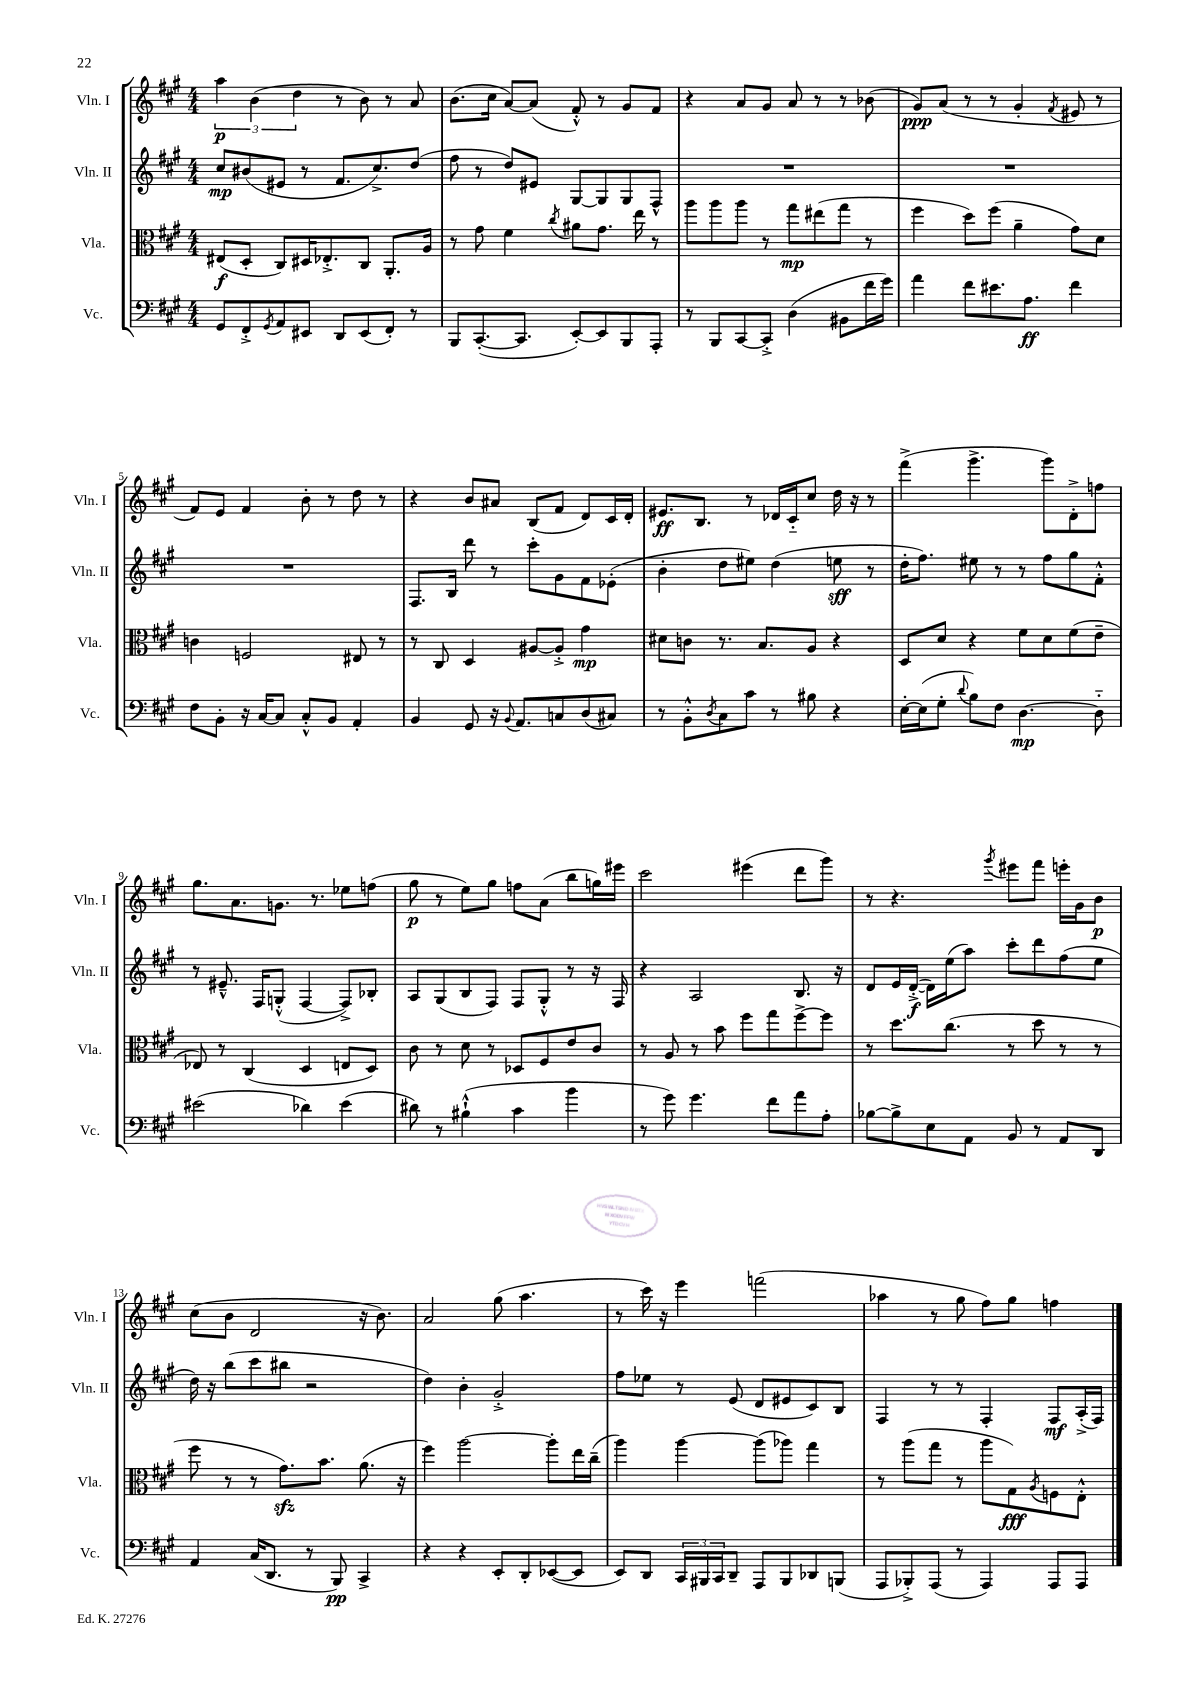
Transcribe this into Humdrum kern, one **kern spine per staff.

**kern	**dynam	**kern	**dynam	**kern	**dynam	**kern	**dynam
*part4	*part4	*part3	*part3	*part2	*part2	*part1	*part1
*staff4	*staff4	*staff3	*staff3	*staff2	*staff2	*staff1	*staff1
*I"Vc.	*	*I"Vla.	*	*I"Vln. II	*	*I"Vln. I	*
*I'Vc.	*	*I'Vla.	*	*I'Vln. II	*	*I'Vln. I	*
*clefF4	*	*clefC3	*	*clefG2	*	*clefG2	*
*k[f#c#g#]	*	*k[f#c#g#]	*	*k[f#c#g#]	*	*k[f#c#g#]	*
*M4/4	*	*M4/4	*	*M4/4	*	*M4/4	*
=1	=1	=1	=1	=1	=1	=1	=1
8GG#/L	.	(8E#X/L	f	8cc#/L	mp	6aa\	p
8FF#'^/	.	8D'/J	.	(8b#X/	.	.	.
.	.	.	.	.	.	(6b\	.
8qGG#/	.	.	.	.	.	.	.
8AA/	.	8C#/L)	.	8e#X/J	.	.	.
.	.	.	.	.	.	6dd\	.
8EE#X/J	.	16D#X/K	.	8r	.	.	.
.	.	8.E-X'^/	.	.	.	.	.
8DD/L	.	.	.	8.f#/L	.	8r	.
(8EE#/	.	8C#/J	.	.	.	8b\)	.
.	.	.	.	8.cc#^/)	.	.	.
8FF#'/J)	.	8.AA'/L	.	.	.	8r	.
8r	.	.	.	(8dd/J	.	8a/	.
.	.	16A/Jk	.	.	.	.	.
=2	=2	=2	=2	=2	=2	=2	=2
8BBB/L	.	8r	.	8ff#\	.	(8.b\L	.
([8.CC#'/	.	8g#\	.	8r	.	.	.
.	.	.	.	.	.	16cc#\Jk	.
.	.	4f#\	.	8dd/L)	.	[8a/L)	.
8.CC#/J]	.	.	.	.	.	.	.
.	.	.	.	8e#X/J	.	(8a/J]	.
.	.	8qcc#/	.	.	.	.	.
[8EE'/L)	.	8a#X\L	.	[8G#/L	.	8f#'^^/)	.
8EE/]	.	8.g#\J	.	8G#/]	.	8r	.
8BBB/	.	.	.	8G#/	.	8g#/L	.
.	.	16ee\	.	.	.	.	.
8AAA'/J	.	8r	.	8F#^^/J	.	8f#/J	.
=3	=3	=3	=3	=3	=3	=3	=3
8r	.	8aa\L	.	1r	.	4r	.
8BBB/L	.	8aa\	.	.	.	.	.
[8CC#/	.	8aa\J	.	.	.	8a/L	.
8CC#'^/J]	.	8r	.	.	.	8g#/J	.
(4D\	.	8gg#\L	mp	.	.	8a/	.
.	.	(8ee#X\	.	.	.	8r	.
8BB#X\L	.	8gg#\J	.	.	.	8r	.
16f#\L	.	8r	.	.	.	(8b-X\	.
16g#\JJ)	.	.	.	.	.	.	.
=4	=4	=4	=4	=4	=4	=4	=4
4a\	.	4ff#\	.	1r	.	8g#/L)	ppp
.	.	.	.	.	.	(8a/J	.
8f#\L	.	8dd\L)	.	.	.	8r	.
8.e#X\	.	(8ff#\J	.	.	.	8r	.
.	.	4a~\	.	.	.	4g#'/	.
8.A\J	ff	.	.	.	.	.	.
.	.	.	.	.	.	8qf#/	.
4f#\	.	8g#\L)	.	.	.	8e#X/	.
.	.	8d\J	.	.	.	8r	.
!!LO:LB:g=z
=5	=5	=5	=5	=5	=5	=5	=5
8F#\L	.	4cn\	.	1r	.	8f#/L)	.
8BB'\J	.	.	.	.	.	8e/J	.
16r	.	2Fn/	.	.	.	4f#/	.
[16C#/KL	.	.	.	.	.	.	.
8C#/J]	.	.	.	.	.	.	.
8C#'^^/L	.	.	.	.	.	8b'\	.
8BB/J	.	.	.	.	.	8r	.
4AA'/	.	8E#X/	.	.	.	8dd\	.
.	.	8r	.	.	.	8r	.
=6	=6	=6	=6	=6	=6	=6	=6
4BB/	.	8r	.	8.F#/L	.	4r	.
.	.	8C#/	.	.	.	.	.
.	.	.	.	16B/Jk	.	.	.
8GG#/	.	4D/	.	8ddd\	.	8b/L	.
16r	.	.	.	8r	.	8a#X/J	.
8qqBB/	.	.	.	.	.	.	.
8.AA/L	.	.	.	.	.	.	.
.	.	[8A#X/L	.	8ccc#'\L	.	(8B/L	.
8Cn/	.	8A#'^/J]	.	8g#\	.	8f#/J	.
(8D/	.	4g#\	mp	8f#\	.	8d/L)	.
8C#X/J)	.	.	.	(8e-X'\J	.	16c#/L	.
.	.	.	.	.	.	16d'/JJ	.
=7	=7	=7	=7	=7	=7	=7	=7
8r	.	8d#X\L	.	4b'\	.	8.e#X/L	ff
8BB'^^\L	.	8cn\J	.	.	.	.	.
.	.	.	.	.	.	8.B/J	.
8qD/	.	.	.	.	.	.	.
8C#\	.	8.r	.	8dd\L	.	.	.
8c#\J	.	.	.	8ee#X\J)	.	8r	.
.	.	8.B/L	.	.	.	.	.
8r	.	.	.	(4dd\	.	16d-X/LL	.
.	.	.	.	.	.	16c#/J	.
8B#X\	.	8A/J	.	.	.	8cc#/J	.
4r	.	4r	.	8een\	sff	16dd\	.
.	.	.	.	.	.	16r	.
.	.	.	.	8r	.	8r	.
=8	=8	=8	=8	=8	=8	=8	=8
[16E'\LL	.	8D/L	.	16dd'\KL	.	(4fff#^\	.
(16E\J]	.	.	.	8.ff#\J)	.	.	.
8G#'\J	.	8d/J	.	.	.	.	.
8qqd/	.	.	.	.	.	.	.
8B\L)	.	4r	.	8ee#X\	.	4.ggg#^\	.
8F#\J	.	.	.	8r	.	.	.
[4.D\	mp	8f#\L	.	8r	.	.	.
.	.	8d\	.	8ff#\L	.	8ggg#\L)	.
.	.	(8f#\	.	8gg#\	.	8d'^\	.
8D\]	.	8e~\J	.	8f#'^^\J	.	8ffn\J	.
!!LO:LB:g=z
=9	=9	=9	=9	=9	=9	=9	=9
(2e#X\	.	8E-X/)	.	8r	.	8.gg#\L	.
.	.	8r	.	8.e#X~^^/	.	.	.
.	.	.	.	.	.	8.a\	.
.	.	(4C#/	.	.	.	.	.
.	.	.	.	16F#/KL	.	.	.
.	.	.	.	(8Gn'^^/J	.	8.gn\J	.
4d-X\)	.	4D/	.	[4F#/	.	.	.
.	.	.	.	.	.	8.r	.
(4e#\	.	8En/L	.	8F#^/L])	.	8ee-X\L	.
.	.	8D/J)	.	8B-X'/J	.	(8ffn\J	.
=10	=10	=10	=10	=10	=10	=10	=10
8d#X\)	.	8c#\	.	8A/L	.	8gg#\	p
8r	.	8r	.	(8G#/	.	8r	.
(4B#X`^^\	.	8d\	.	8B/	.	8ee\L)	.
.	.	8r	.	8F#/J)	.	8gg#\J	.
4c#\	.	8D-X/L	.	8F#/L	.	8ffn\L	.
.	.	8F#/	.	8G#'^^/J	.	(8a\J	.
4b\	.	8e/	.	8r	.	8bb\L	.
.	.	8c#/J	.	16r	.	16ggn\L)	.
.	.	.	.	16F#/	.	16eee#X\JJ	.
=11	=11	=11	=11	=11	=11	=11	=11
8r	.	8r	.	4r	.	2ccc#\	.
8g#\)	.	8A/	.	.	.	.	.
4.g#\	.	8r	.	2A/	.	.	.
.	.	8b\	.	.	.	.	.
.	.	8ff#\L	.	.	.	(4eee#X\	.
8f#\L	.	8gg#\	.	.	.	.	.
8a\	.	[8ff#^\	.	8.B/	.	8ddd\L	.
8A'\J	.	8ff#\J]	.	.	.	8ggg#\J)	.
.	.	.	.	16r	.	.	.
=12	=12	=12	=12	=12	=12	=12	=12
[8B-X\L	.	8r	.	8d/L	.	8r	.
8B-^\]	.	8.dd\L	.	16e/L	.	4.r	.
.	.	.	.	([16d'^/JJ	f	.	.
8E\	.	.	.	16d\LL])	.	.	.
.	.	(8.cc#\J	.	(16ee\J	.	.	.
8AA\J	.	.	.	8aa\J)	.	.	.
.	.	.	.	.	.	8qggg#/	.
8BB/	.	8r	.	8ccc#'\L	.	8eee#X\L	.
8r	.	8dd\	.	8ddd\	.	8fff#\J	.
8AA/L	.	8r	.	(8ff#\	.	16eeen'\LL	.
.	.	.	.	.	.	16g#\J	.
8DD/J	.	8r	.	8ee\J	.	8b\J	p
!!LO:LB:g=z
=13	=13	=13	=13	=13	=13	=13	=13
4AA/	.	8ff#\	.	16dd\)	.	(8cc#\L	.
.	.	.	.	16r	.	.	.
.	.	8r	.	(8bb\L	.	8b\J	.
(16C#/KL	.	8r	.	8ccc#\	.	2d/	.
8.DD/J	.	.	.	.	.	.	.
.	.	8.g#zz\L)	.	8bb#X\J	.	.	.
8r	.	.	.	2r	.	.	.
.	.	8.b\J	.	.	.	.	.
8BBB/)	pp	.	.	.	.	.	.
4CC#^/	.	(8.a\	.	.	.	16r	.
.	.	.	.	.	.	8.b\)	.
.	.	16r	.	.	.	.	.
=14	=14	=14	=14	=14	=14	=14	=14
4r	.	4ff#\)	.	4dd\)	.	2a/	.
4r	.	[2aa\	.	4b'\	.	.	.
8EE'/L	.	.	.	2g#'^/	.	(8gg#\	.
8DD'/	.	.	.	.	.	4.aa\	.
([8EE-X/	.	8aa'\L]	.	.	.	.	.
8EE-/J]	.	16ee\L	.	.	.	.	.
.	.	(16cc#~\JJ	.	.	.	.	.
=15	=15	=15	=15	=15	=15	=15	=15
8EE/L)	.	4aa\)	.	8ff#\L	.	8r	.
8DD/J	.	.	.	8ee-X\J	.	16ccc#\)	.
.	.	.	.	.	.	16r	.
24CC#/LL	.	[4aa\	.	8r	.	4eee\	.
24BBB#X/	.	.	.	.	.	.	.
24CC#/J	.	.	.	.	.	.	.
8DD~/J	.	.	.	(8e/	.	.	.
8AAA/L	.	(8aa\L]	.	8d/L	.	(2fffn\	.
8BBB#/	.	8aa-X\J)	.	8e#X/	.	.	.
8DD-X/	.	4gg#\	.	8c#/)	.	.	.
(8BBBn/J	.	.	.	8B/J	.	.	.
=16	=16	=16	=16	=16	=16	=16	=16
8AAA/L	.	8r	.	4F#/	.	4aa-X\	.
8BBB-X'^/)	.	(8aa\L	.	.	.	.	.
(8AAA/J	.	8gg#\J	.	8r	.	8r	.
8r	.	8r	.	8r	.	8gg#\	.
4AAA/)	.	8aa\L	.	4F#'/	.	8ff#\L)	.
.	.	8G#\)	fff	.	.	8gg#\J	.
.	.	8qA/	.	.	.	.	.
8AAA/L	.	8Fn\	.	8F#/L	mf	4ffn\	.
8AAA/J	.	8E'^^\J	.	(16A'^/L	.	.	.
.	.	.	.	16F#/JJ)	.	.	.
==	==	==	==	==	==	==	==
*-	*-	*-	*-	*-	*-	*-	*-
